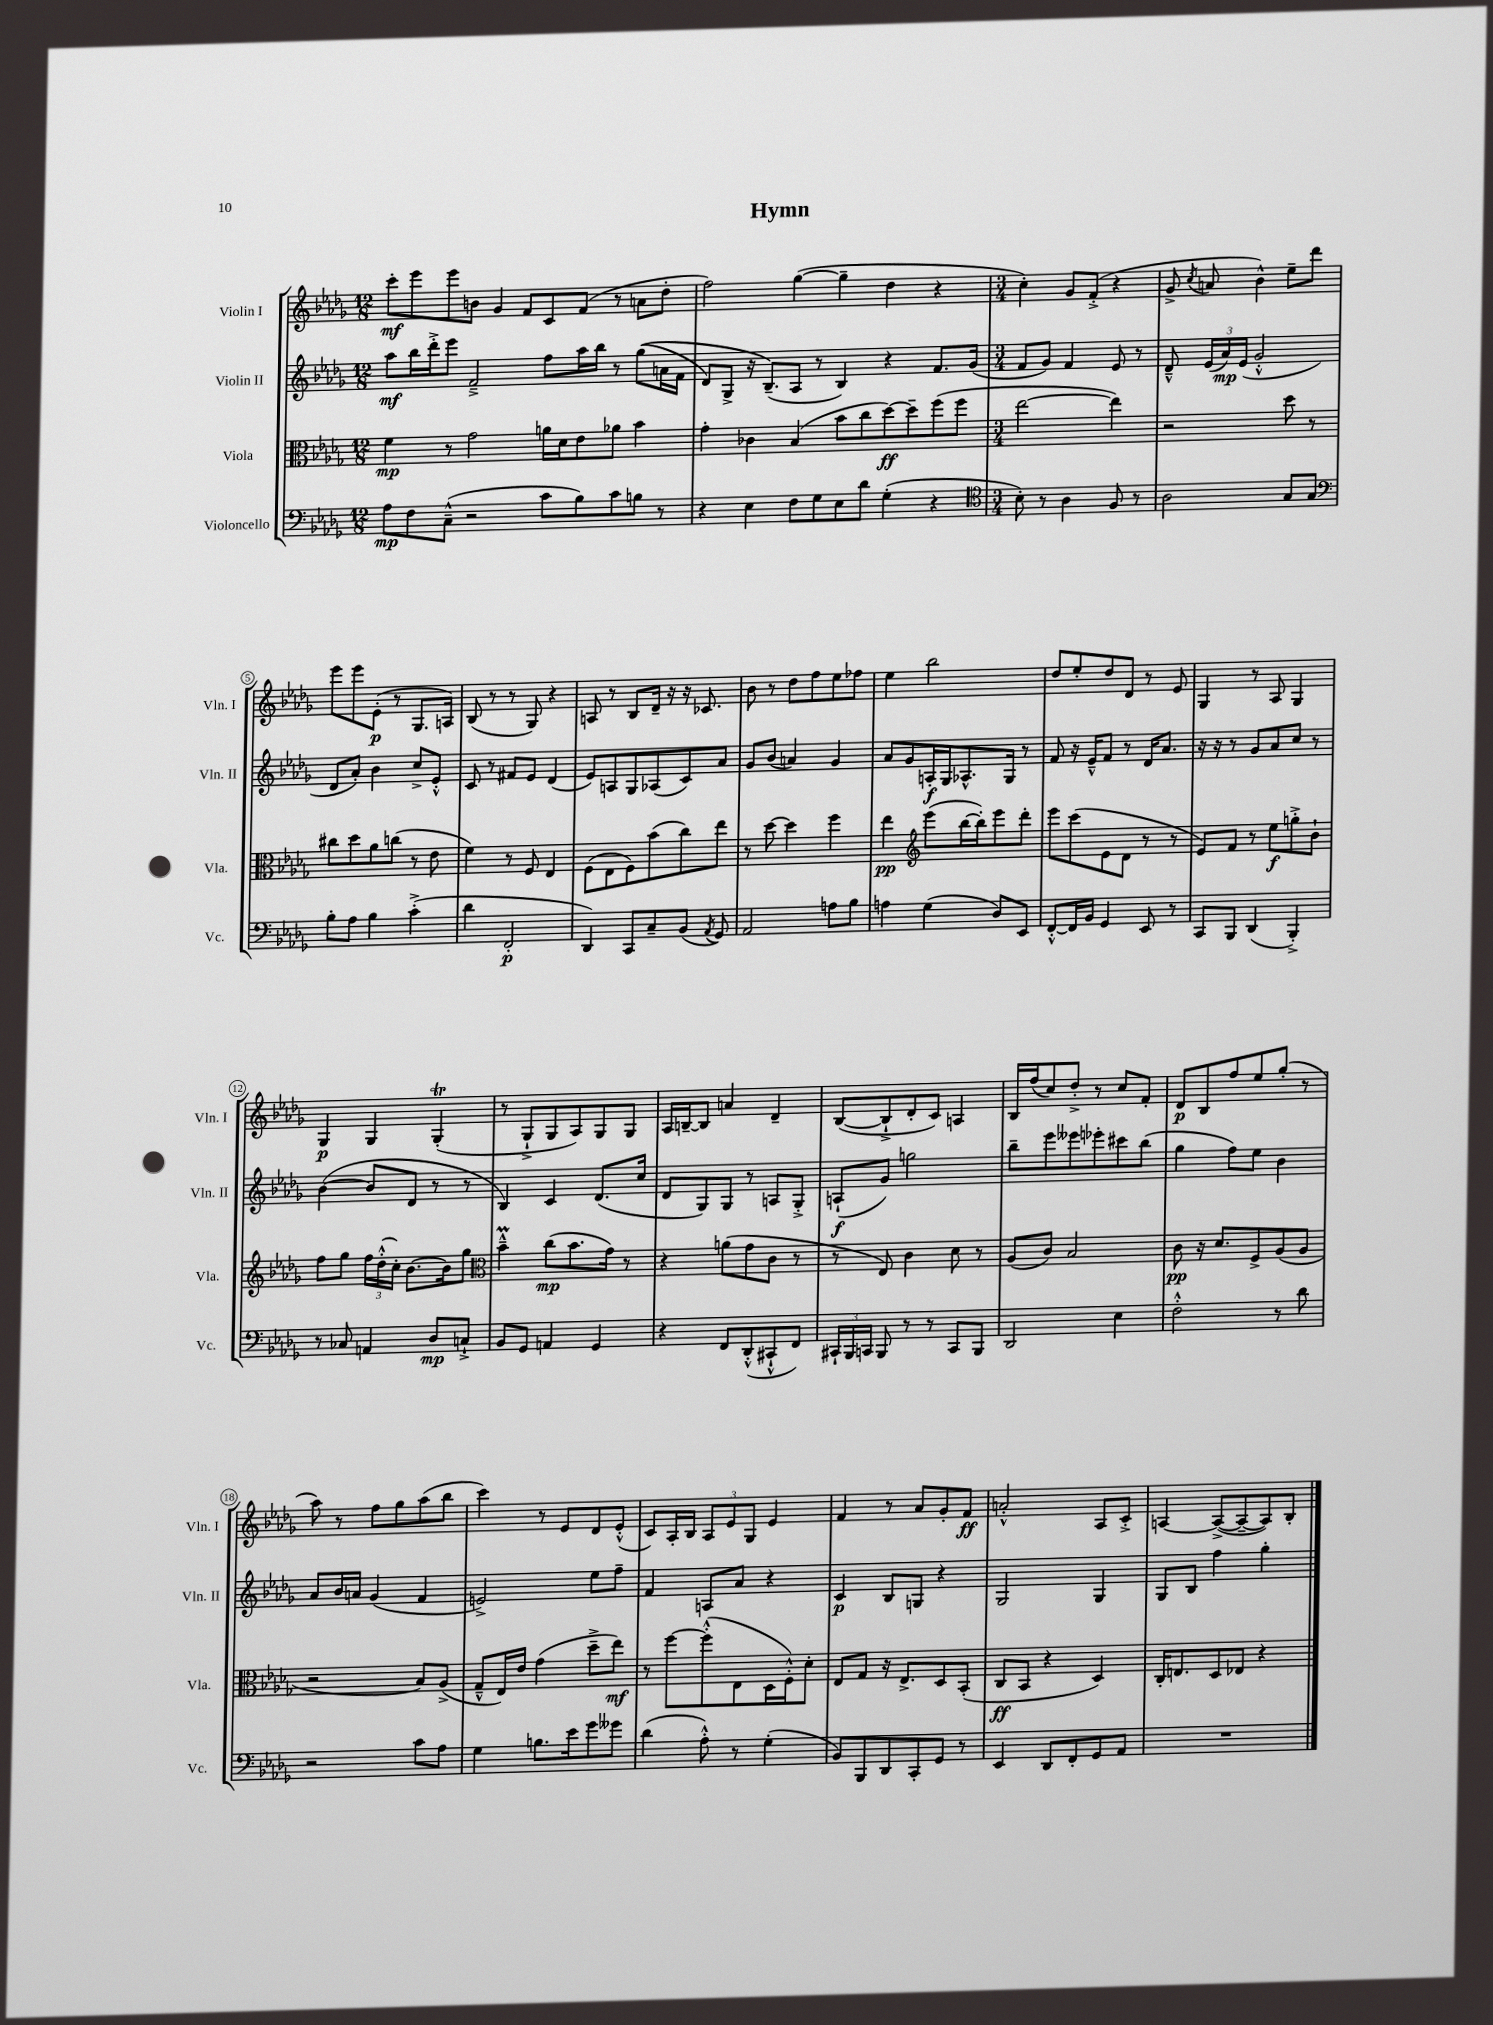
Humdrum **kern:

**kern	**kern	**kern	**kern
*staff4	*staff3	*staff2	*staff1
*clefF4	*clefC3	*clefG2	*clefG2
*k[b-e-a-d-g-]	*k[b-e-a-d-g-]	*k[b-e-a-d-g-]	*k[b-e-a-d-g-]
*M12/8	*M12/8	*M12/8	*M12/8
8A-	4f	8aa-	8ccc'
8F	.	16bb-	8eee-
.	.	16ddd-'^	.
(8C~^^	8r	8eee-	8eee-
2r	2g-	2f~^	8b
.	.	.	4g-
.	.	.	8f
8c	16a	8ff	8c
.	16d-	.	.
8B-)	8e-	16aa-	(8f
.	.	16bb-	.
8c	8a-	8r	8r
8B	4b-	&((8gg-	8a
8r	.	16a	8dd-'
.	.	16f	.
=	=	=	=
4r	4g-'	8d-)	2ff)
.	.	8G-^	.
4E-	4c-	16r	.
.	.	(8.B-~&)	.
8F	(4B-	8A-	([4gg-
8G-	.	8r	.
8E-	8b-	4B-)	4gg-~]
8d-	8cc	.	.
(4G-'	[8dd-)	4r	4dd-
.	8dd-~]	.	.
4r	(8ff	8.f	4r
.	8ff	.	.
.	.	(16g-	.
=	=	=	=
*clefC4	*	*	*
*M3/4	*M3/4	*M3/4	*M3/4
8B-')	[2ee-	8f	4cc')
8r	.	8g-)	.
4A-	.	4f	8g-
.	.	.	(8f'^
8F	4ee-])	8e-	4r
8r	.	8r	.
=	=	=	=
2A-	2r	8d-~^^	8g-^
.	.	.	8qcc
.	.	(24e-	8a
.	.	24a-)	.
.	.	(24e-	.
.	.	2g-'^^	4b-^^)
8G-	8dd-	.	8ee-~
8G-	8r	.	8ddd-
=	=	=	=
*clefF4	*	*	*
8B-'	8cc#	8d-	8eee-
8A-	8dd-	8a-')	8eee-
4B-	8a-	4b-	(8e-'
.	(8cc	.	8r
(4c'^	8r	8cc^	8.G-
.	8e-	8e-'^^	.
.	.	.	16A)
=	=	=	=
4d-	4f)	8c	(8B-
.	.	8r	8r
2FF'	8r	8f#	8r
.	8F	8e-	8G-)
.	4E-	(4d-	4r
=	=	=	=
4DD-)	(8F	8e-)	8A
.	8E-	8A	8r
8CC	8F)	8G-	8B-
8C~	(8b-	(8A-	16d-~
.	.	.	16r
(8BB-	8cc)	8c)	16r
.	.	.	8.c-
8qAA-	.	.	.
8GG-)	8ee-	8a-	.
=	=	=	=
2AA-	8r	8g-	8b-
.	[8dd-	(8b-	8r
.	4dd-]	4a)	8dd-
.	.	.	8ff
8A	4ff	4g-	8ee-
8B-	.	.	8ff-
=	=	=	=
4A	4ee-	8a-	4ee-
.	.	8g-	.
*	*clefG2	*	*
(4G-	(8eee-	16A'	2bb-
.	.	16G-	.
.	[16bb-	8.A-^^	.
.	16bb-'])	.	.
8D-)	8eee-	.	.
.	.	16G-	.
8EE-	8ddd-'	8r	.
=	=	=	=
[8FF'^^	8eee-	8f	8dd-
16FF]	(8ccc	16r	8ee-'
16BB-	.	16e-~^^	.
4GG-	8e-	8f	8dd-
.	8d-	8r	8d-
8EE-	8r	16d-	8r
.	.	8.a-	.
8r	8r	.	8e-
=	=	=	=
8CC	8e-)	16r	4G-
.	.	16r	.
8BBB-	8f	8r	.
(4DD-	8r	8g-	8r
.	8ee-	8a-	8A-
4BBB-'^)	8gg'^	8cc	4G-
.	8b-`	8r	.
=	=	=	=
8r	8ff	([4b-	4G-
8C-	8gg-	.	.
4AA	24ff	8b-]	4G-
.	(24dd-'^^	.	.
.	24cc')	.	.
.	[8.b-	8d-	.
8D-	.	8r	(4G-'
.	16b-]	.	.
8C`^	8gg-	8r	.
=	=	=	=
*	*clefC3	*	*
8BB-	4b-~^^	4B-)	8r
8GG-	.	.	8G-`^
4AA	(8cc	4c	8G-
.	8.b-	.	8A-)
4GG-	.	(8.d-	8G-
.	16g-)	.	.
.	8r	.	8G-
.	.	16cc	.
=	=	=	=
4r	4r	8d-	16A-
.	.	.	[16B~
.	.	8G-)	8B]
8FF	(8a	8G-	4a
(8DD-'^^	8g-	8r	.
8CC#`^^	8c	8A	4d-~
8FF)	8r	8G-'^	.
=	=	=	=
24CC#`	8r	(8A`	([8B-
24BBB-	.	.	.
24CC	.	.	.
8BBB-	8E-)	8g-)	8B-`^]
8r	4c	2gg	8d-'
8r	.	.	8c)
8CC	8d-	.	4A
8BBB-	8r	.	.
=	=	=	=
2DD-	(8A-	8bb-~	16B-
.	.	.	(16ff
.	8c)	8eee-	8cc)
.	2B-	8eee--	8dd-'^
.	.	8eee-'	8r
4E-	.	8ccc#	8cc
.	.	(8bb-	8f'
=	=	=	=
2F'^^	8c	4gg-	8d-
.	16r	.	8B-
.	8.d-	.	.
.	.	8ff)	8ff
.	8F^	8ee-	8ee-
8r	(8A-	4b-	(8gg-'
8d-	8A-	.	8r
=	=	=	=
2r	2r	8a-	8aa-)
.	.	16b-	8r
.	.	16a	.
.	.	(4g-	8ff
.	.	.	8gg-
8c	8B-)	4f	(8aa-
8A-	(8A-^	.	8bb-
=	=	=	=
4G-	8G-~^^	2e^)	4ccc)
.	16E-)	.	.
.	16e-	.	.
8.B	(4g-	.	8r
.	.	.	8e-
16e-	.	.	.
8g-	8dd-~^	8ee-	8d-
8g--	8ee-)	8ff~	(8e-'^^
=	=	=	=
(4d-	8r	4f	8c)
.	[8ff	.	16A-'
.	.	.	16B-
8A-'^^)	(8ff'^^]	8A	12A-
.	.	.	12e-
8r	8E-	8a-	.
.	.	.	12G-
(4G-'	16D-	4r	4e-
.	16F'^^)	.	.
.	8d-'	.	.
=	=	=	=
8BB-)	8E-	4c	4f
8BBB-	8G-	.	.
8DD-	16r	8B-	8r
.	8.E-^	.	.
8CC'	.	8G	8a-
8GG-	8D-	4r	8g-'
8r	(8BB-'	.	8f
=	=	=	=
4EE-	8C	2G-	2a'^^
.	8BB-	.	.
8DD-	4r	.	.
8FF'	.	.	.
8GG-	4D-)	4G-	8A-
8AA-	.	.	8c'^
=	=	=	=
2.r	16C'	8G-	[4A
.	8.E	.	.
.	.	8B-	.
.	8D-	4ff	(8A^_
.	8E-	.	8A~_
.	4r	4gg-'	8A])
.	.	.	8B-'
==	==	==	==
*-	*-	*-	*-
